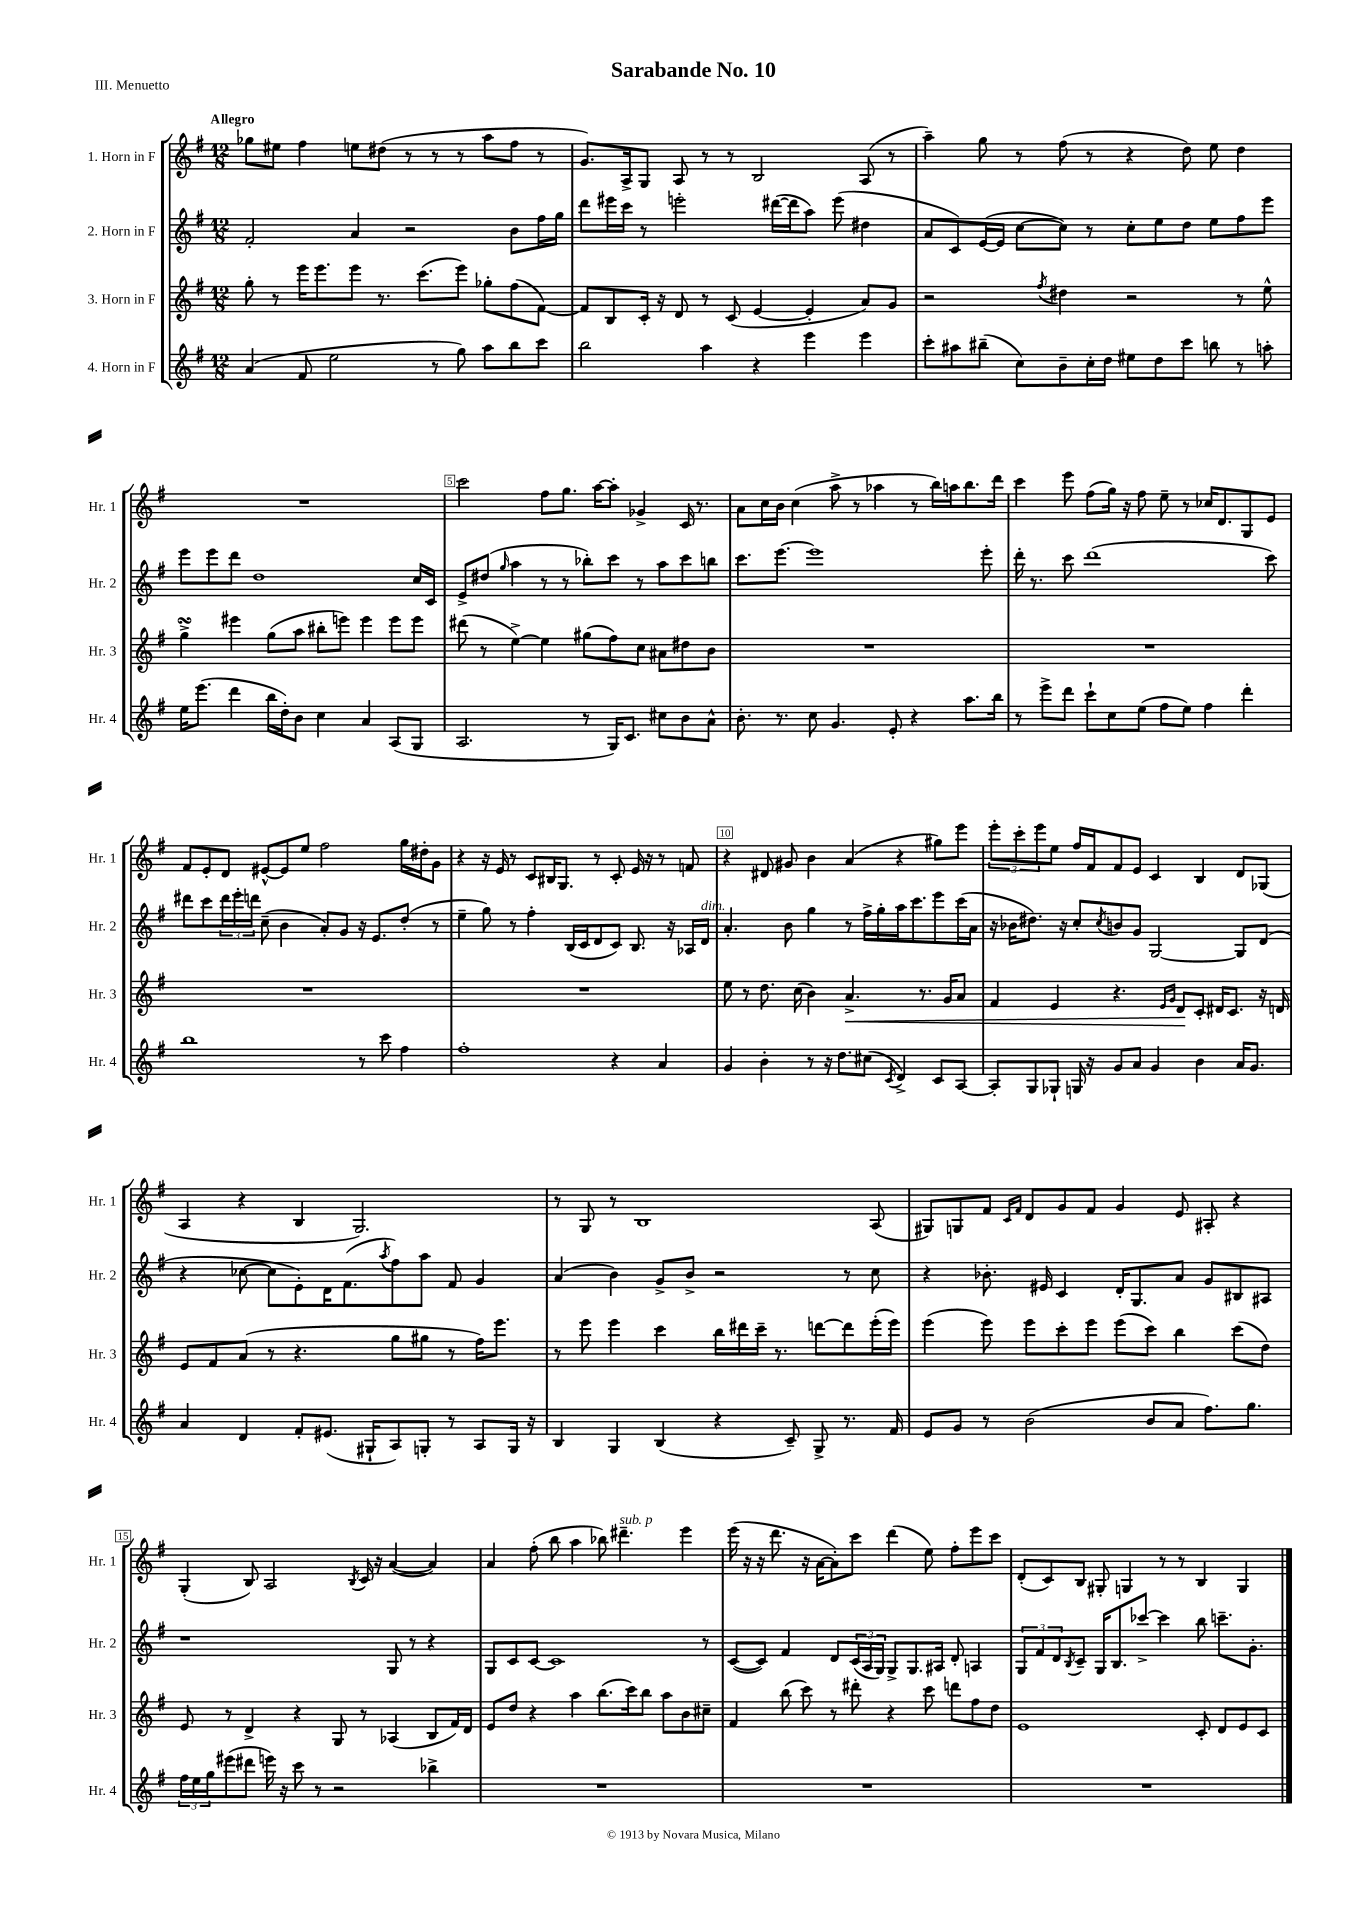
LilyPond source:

\header { title = "Sarabande No. 10" piece = "III. Menuetto" }
<<
\new StaffGroup <<
\new Staff = "s0" \with { instrumentName = "1. Horn in F" shortInstrumentName = "Hr. 1" } {
    \clef treble \key g \major \numericTimeSignature \time 12/8 \tempo "Allegro"
    ges''8 eis''8 fis''4 e''8 dis''8( r8 r8 r8 a''8 fis''8 r8 |
    g'8.) a16-> g8 a8 r8 r8 b2 a8( r8 |
    a''4--) g''8 r8 fis''8( r8 r4 d''8) e''8 d''4 |
    R1. |
    c'''2 fis''8 g''8. a''16~ a''8-. ges'4-> c'16 r8. |
    a'8 c''16 b'16 c''4( a''8-> r8 aes''4 r8 b''16) a''16 b''8. d'''16 |
    c'''4 e'''8 fis''8( g''16) r16 fis''8 e''8-- r8 ces''16 d'8. g8 e'8 |
    fis'8 e'8-. d'8 eis'8~-^ eis'8 e''8 fis''2 g''16 dis''16-. g'8 |
    r4 r16 e'16 r8 c'8 bis16 g8. r8 c'8-. e'16 r16 r8 f'8 |
    r4 dis'8 gis'8 b'4 a'4( r4 gis''8) e'''8 |
    \tuplet 3/2 { e'''8-. c'''8-. e'''8 } e''8 fis''16 fis'16 fis'8 e'8 c'4 b4 d'8 ges8( |
    a4 r4 b4 g2.) |
    r8 g8 r8 b1 a8( |
    gis8) g8 fis'8 \grace { c'16 fis'16 } d'8 g'8 fis'8 g'4 e'8 ais8-. r4 |
    g4-.( b8) a2 \acciaccatura { b8 } c'16 r16 a'4~( a'4) |
    a'4 fis''8-.( b''8 a''4 bes''8) dis'''4.--^\markup { \italic "sub. p" } e'''4 |
    e'''16( r16 r16 d'''8. r16 a'16~ a'8-.) c'''8 d'''4( e''8) fis''8-. e'''8 c'''8 |
    d'8-.( c'8) b8 gis8-. g4 r8 r8 b4 g4 \bar "|." |
}
\new Staff = "s1" \with { instrumentName = "2. Horn in F" shortInstrumentName = "Hr. 2" } {
    \clef treble \key g \major \numericTimeSignature \time 12/8
    fis'2-. a'4 r2 b'8 fis''16 g''16 |
    d'''8 eis'''16 c'''16 r8 e'''2-. dis'''16~( dis'''16 a''8) e'''8( dis''4 |
    a'8 c'8) e'16~( e'16 c''8~ c''8) r8 c''8-. e''8 d''8 e''8 fis''8 e'''8 |
    e'''8 e'''8 d'''8 d''1 c''16 c'16 |
    e'8-> dis''8( \grace { g''16 } a''4 r8 r8 bes''8-.) c'''8 r8 a''8 c'''8 b''8 |
    c'''8. e'''8.~ e'''1 e'''8-. |
    d'''16-. r8. c'''8 d'''1( c'''8) |
    dis'''8 c'''8 \tuplet 3/2 { dis'''16 e'''16-. d'''16 } c''8--( b'4 a'8-.) g'8 r16 e'8. d''8-.( r8 |
    e''4-- g''8) r8 fis''4-. b16( c'16 d'8 c'8) b8. r16 aes16 d'16^\markup { \italic "dim." } |
    a'4.-. b'8 g''4 r8 fis''16-> g''16-. a''16 c'''8. e'''8 c'''16( a'16 |
    r16 bes'16 dis''8.) r16 c''8-. \acciaccatura { c''8 } b'8 g'8 g2~ g8 d'8( |
    r4 ces''8~ ces''8 e'8-.) d'16 fis'8.( \acciaccatura { a''8 } fis''8) a''8 fis'8 g'4 |
    a'4( b'4) g'8-> b'8-> r2 r8 c''8 |
    r4 bes'8.-. eis'16 c'4 d'16-. g8. a'8 g'8 bis8 ais8 |
    r1 g8 r8 r4 |
    g8 c'8 c'8~ c'1 r8 |
    c'8~( c'8) fis'4 d'8 \tuplet 3/2 { c'16( a16 g16) } g8-> g8. ais16 d'8-. a4 |
    \tuplet 3/2 { g8 fis'8 d'8 } \acciaccatura { b8 } c'8-- g16 b8. ces'''8~-> ces'''4 b''8 c'''8.-- g'8.-. \bar "|." |
}
\new Staff = "s2" \with { instrumentName = "3. Horn in F" shortInstrumentName = "Hr. 3" } {
    \clef treble \key g \major \numericTimeSignature \time 12/8
    g''8-. r8 e'''16 e'''8. e'''8 r8. c'''8.( e'''8) ges''8-. fis''8( fis'8~) |
    fis'8 b8 c'16-. r16 d'8 r8 c'8( e'4~ e'4-. a'8) g'8 |
    r2 \acciaccatura { fis''8 } dis''4 r2 r8 e''8-^ |
    g''4->\turn eis'''4 g''8( a''8 bis''8-. e'''8) e'''4 e'''8 e'''8 |
    dis'''8( r8 e''4~->) e''4 gis''8( fis''8) c''8 ais'8 dis''8 b'8 |
    R1. |
    R1. |
    R1. |
    R1. |
    e''8 r8 d''8. c''16( b'4) a'4.->\< r8. g'16 a'8 |
    fis'4 e'4 r4. \grace { e'16 g'16 } d'8\! c'8-. dis'16 c'8. r16 d'16 |
    e'8 fis'8 a'8( r8 r4. g''8 gis''8 r8 fis''16) e'''8. |
    r8 e'''8 e'''4 c'''4 b''16 dis'''16 c'''16-- r8. d'''8~ d'''8 e'''16-.( e'''16) |
    e'''4( e'''8) e'''8 c'''8-. e'''8 e'''8( c'''8) b''4 c'''8( d''8) |
    e'8 r8 d'4-> r4 g8 r8 aes4( b8 fis'16) d'16 |
    e'8 d''8 r4 a''4 b''8.( c'''16) b''8 a''8 b'8 cis''8-- |
    fis'4 b''8( c'''8) r8 dis'''8-. r4 c'''8 d'''8 fis''8 d''8 |
    e'1 c'8-. d'8 e'8 c'8 \bar "|." |
}
\new Staff = "s3" \with { instrumentName = "4. Horn in F" shortInstrumentName = "Hr. 4" } {
    \clef treble \key g \major \numericTimeSignature \time 12/8
    a'4( fis'8 e''2 r8 g''8) a''8 b''8 c'''8 |
    b''2 a''4 r4 e'''4 e'''4 |
    c'''8-. ais''8 bis''8--( c''8) b'8-- c''16-. d''16 eis''8 d''8 c'''8 b''8 r8 a''8-. |
    e''16 e'''8.( d'''4 b''16 d''16-.) b'8 c''4 a'4 a8( g8 |
    a2. r8 g16) c'8. cis''8 b'8 a'8-^ |
    b'8.-. r8. c''8 g'4. e'8-. r4 a''8. b''16 |
    r8 e'''8-> d'''8 c'''8-! c''8 e''8( fis''8 e''8) fis''4 d'''4-. |
    b''1 r8 c'''8 fis''4 |
    fis''1-. r4 a'4 |
    g'4 b'4-. r8 r16 d''8. cis''8( \acciaccatura { c'8 } d'4->) c'8 a8~ |
    a8-. g8 ges8-! g16 r16 g'8 a'8 g'4 b'4 a'16 g'8. |
    a'4 d'4 fis'8-. eis'8.( gis16-! a8) g8-. r8 a8 g16 r16 |
    b4 g4 b4( r4 c'8--) g8-> r8. fis'16 |
    e'8 g'8 r8 b'2( b'8 a'8 fis''8.) g''8. |
    \tuplet 3/2 { fis''16 e''16 g''16 } eis'''8( dis'''8 e'''16) r16 c'''8 r8 r2 bes''4-> |
    R1. |
    R1. |
    R1. \bar "|." |
}
>>
>>
\layout { \context { \Score \override BarNumber.break-visibility = ##(#f #t #t) barNumberVisibility = #(every-nth-bar-number-visible 5) \override BarNumber.stencil = #(make-stencil-boxer 0.1 0.3 ly:text-interface::print) } }
